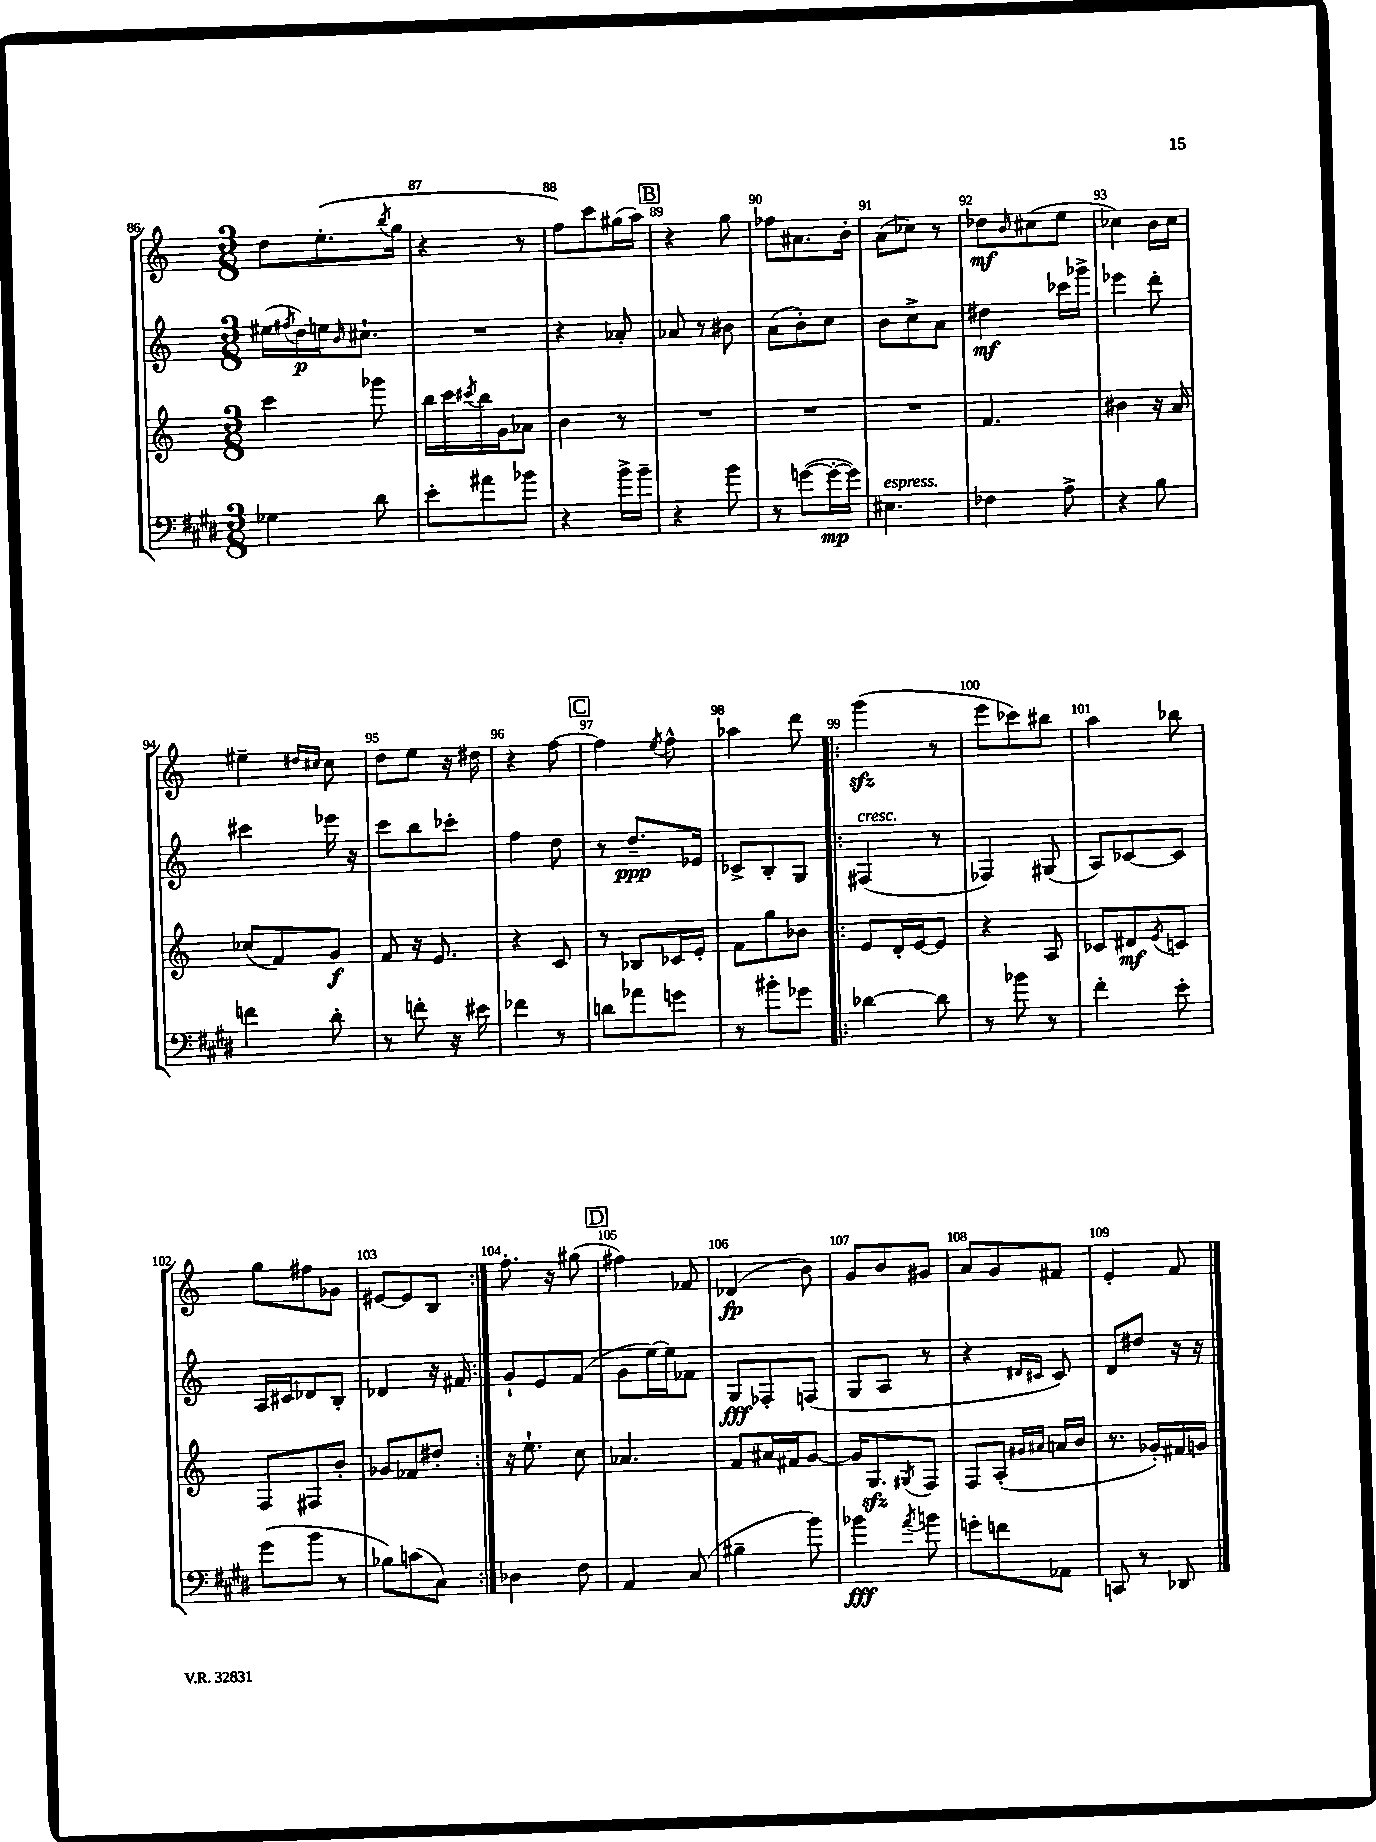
<<
\new StaffGroup <<
\new Staff = "s0" {
    \clef treble \key c \major \numericTimeSignature \time 3/8
    d''8 e''8.-.( \acciaccatura { b''8 } g''16 |
    r4 r8 |
    f''8) c'''8 gis''16( a''16) |
    \mark \markup { \box "B" } r4 g''8 |
    fes''8 ais'8. b'16-. |
    a'8( ces''8) r8 |
    des''8\mf \grace { b'16 } cis''8( e''8 |
    ces''4) b'16 ces''16 |
    eis''4-- \grace { dis''16 cis''16 } cis''8 |
    d''8 e''8 r16 dis''16 |
    r4 f''8~ |
    \mark \markup { \box "C" } f''4 \acciaccatura { e''8 } f''8-^ |
    aes''4 d'''8 |
    \repeat volta 2 { g'''4\sfz( r8 |
    e'''8 ces'''8) bis''8 |
    a''4 bes''8 |
    g''8 fis''8 ges'8 |
    eis'8~ eis'8 b8 | }
    f''8.-. r16 gis''8( |
    \mark \markup { \box "D" } fis''4) fes'8 |
    des'4\fp( b'8) |
    g'8 b'8 gis'8 |
    a'8 g'8 fis'8 |
    e'4-. f'8 \bar "|." |
}
\new Staff = "s1" {
    \clef treble \key c \major \numericTimeSignature \time 3/8
    eis''16( \acciaccatura { fis''8 } d''16\p) e''16 \grace { b'16 } cis''8.-! |
    R4. |
    r4 aes'8-. |
    \mark \markup { \box "B" } aes'8 r8 bis'8 |
    a'8( b'8-.) c''8 |
    b'8 c''8-> a'8 |
    dis''4\mf ces'''16 ges'''16-> |
    ees'''4 d'''8-. |
    cis'''4 ees'''16 r16 |
    c'''8 b''8 ces'''8-. |
    f''4 d''8 |
    \mark \markup { \box "C" } r8 d''8.--\ppp ees'16 |
    ces'8-> b8-. g8 |
    \repeat volta 2 { fis4^\markup { \italic "cresc." }( r8 |
    fes4) gis8( |
    a8) ces'8~ ces'8 |
    a16 cis'16 des'8 b8-. |
    des'4 r16 fis'16 | }
    g'8-! e'8 f'8( |
    \mark \markup { \box "D" } g'8 e''16~) e''16 fes'8 |
    g8\fff fes8-. f8( |
    g8 a8 r8 |
    r4 \grace { dis'16 cis'16 } cis'8) |
    d'8 dis''8 r16 r16 \bar "|." |
}
\new Staff = "s2" {
    \clef treble \key c \major \numericTimeSignature \time 3/8
    c'''4 ges'''8 |
    b''16 c'''16 \acciaccatura { cis'''8 } b''16 g'16 aes'8 |
    b'4 r8 |
    \mark \markup { \box "B" } R4. |
    R4. |
    R4. |
    f'4. |
    bis'4 r16 a'16 |
    ces''8( f'8) g'8\f |
    f'8 r16 e'8. |
    r4 c'8 |
    \mark \markup { \box "C" } r8 bes8 ces'16 e'16-. |
    f'8 g''8 bes'8 |
    \repeat volta 2 { e'8 d'16-. e'16~ e'8 |
    r4 a8 |
    ces'8 dis'8\mf \acciaccatura { e'8 } c'8 |
    f8 fis8 b'8-. |
    ges'8 fes'8 dis''8-. | }
    r16 e''8.-! c''8 |
    \mark \markup { \box "D" } aes'4. |
    f'8 ais'16 fis'16 g'8~ |
    g'16 g8.\sfz \acciaccatura { gis8 } f8 |
    f8 a8-.( \grace { gis'16 ais'16 } a'16 b'16 |
    r8. ges'16-.) fis'16 g'16 \bar "|." |
}
\new Staff = "s3" {
    \clef bass \key e \major \numericTimeSignature \time 3/8
    ges4 dis'8 |
    e'8-. ais'8 bes'8 |
    r4 b'16-> b'16-- |
    \mark \markup { \box "B" } r4 b'8 |
    r8 g'8~( g'16~-.\mp g'16) |
    eis4.^\markup { \italic "espress." } |
    fes4 a8-> |
    r4 b8 |
    f'4 dis'8-. |
    r8 f'8-. r16 eis'16 |
    fes'4 r8 |
    \mark \markup { \box "C" } d'8 aes'8 g'8 |
    r8 bis'8-. ges'8 |
    \repeat volta 2 { des'4~ des'8 |
    r8 bes'8 r8 |
    fis'4-. e'8-. |
    gis'8( b'8 r8 |
    bes8) c'8( cis8) | }
    des4 fis8 |
    \mark \markup { \box "D" } a,4 cis8( |
    bis4-- b'8) |
    bes'4\fff \acciaccatura { a'8 } b'8 |
    g'8-. f'8 aes,8 |
    c,8 r8 des,8 \bar "|." |
}
>>
>>
\layout { \context { \Score currentBarNumber = #86 \override BarNumber.break-visibility = ##(#f #t #t) barNumberVisibility = #all-bar-numbers-visible } }
